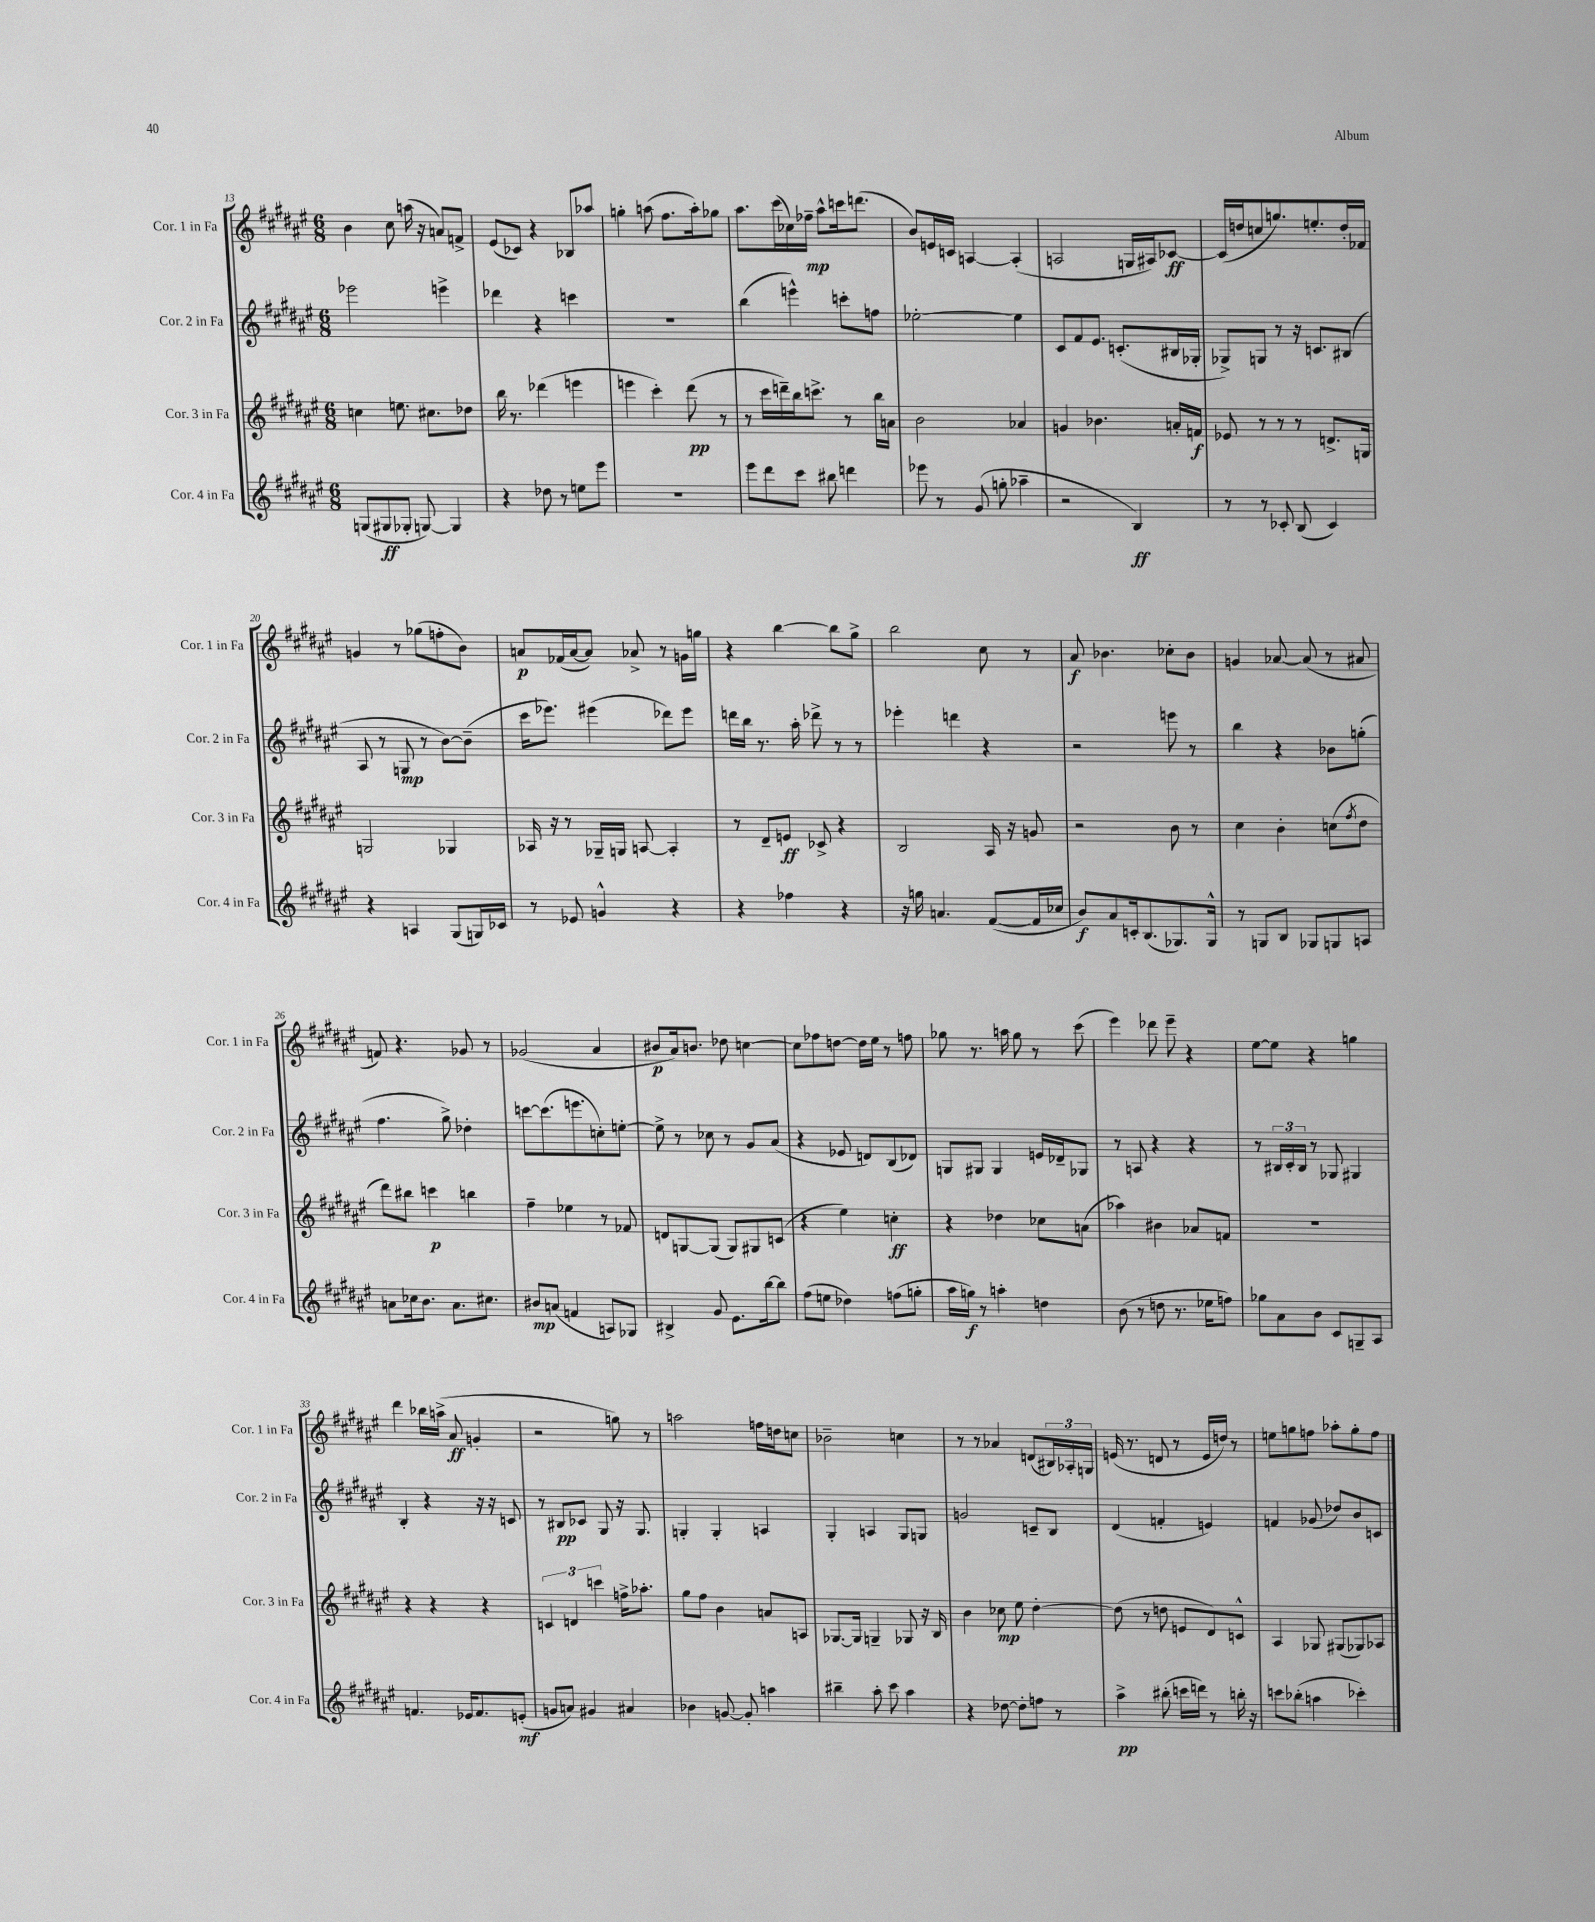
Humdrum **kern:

**kern	**dynam	**kern	**dynam	**kern	**dynam	**kern	**dynam
*part4	*part4	*part3	*part3	*part2	*part2	*part1	*part1
*staff4	*staff4	*staff3	*staff3	*staff2	*staff2	*staff1	*staff1
*I"Cor. 4 in Fa	*	*I"Cor. 3 in Fa	*	*I"Cor. 2 in Fa	*	*I"Cor. 1 in Fa	*
*I'Cor. 4 in Fa	*	*I'Cor. 3 in Fa	*	*I'Cor. 2 in Fa	*	*I'Cor. 1 in Fa	*
*clefG2	*	*clefG2	*	*clefG2	*	*clefG2	*
*k[f#c#g#d#a#e#]	*	*k[f#c#g#d#a#e#]	*	*k[f#c#g#d#a#e#]	*	*k[f#c#g#d#a#e#]	*
*M6/8	*	*M6/8	*	*M6/8	*	*M6/8	*
=13	=13	=13	=13	=13	=13	=13	=13
(8Gn/L	.	4ccn\	.	2eee-X\	.	4b\	.
8G#X/	ff	.	.	.	.	.	.
8G-X'/J	.	8.een\	.	.	.	8cc#\	.
[8Gn/)	.	.	.	.	.	(16aan\	.
.	.	8.cc#X\L	.	.	.	16r	.
4G/]	.	.	.	4eeen^\	.	8an/L)	.
.	.	8dd-X\J	.	.	.	8fn^/J	.
=14	=14	=14	=14	=14	=14	=14	=14
4r	.	16bb\	.	4ddd-X\	.	(8e#/L	.
.	.	8.r	.	.	.	.	.
.	.	.	.	.	.	8c-X/J)	.
8dd-X\	.	(4ddd-X\	.	4r	.	4r	.
8r	.	.	.	.	.	.	.
8een\L	.	4eeen\	.	4cccn\	.	8B-X/L	.
8eee#\J	.	.	.	.	.	8aa-X/J	.
=15	=15	=15	=15	=15	=15	=15	=15
2.r	.	4eeen\	.	2.r	.	4ggn'\	.
.	.	4ccc#'\)	.	.	.	(8aan\	.
.	.	.	.	.	.	8.ff#\L	.
.	.	(8ddd#\	pp	.	.	.	.
.	.	.	.	.	.	16aa'\k)	.
.	.	8r	.	.	.	8gg-X\J	.
=16	=16	=16	=16	=16	=16	=16	=16
8eee#\L	.	8r	.	(4bb\	.	8.aa#\L	.
8ddd#\	.	16ccc#\LL	.	.	.	.	.
.	.	16dddn~\)	.	.	.	(16ccc#\L	.
8ccc#\J	.	16bb\J	.	4eeen^^\)	.	16cc-X\)	.
.	.	8.cccn^\J	.	.	.	16ff-X~\JJ	mp
8bb#X\	.	.	.	.	.	8aa#^^\L	.
4dddn\	.	8r	.	8cccn'\L	.	16cccn\k	.
.	.	.	.	.	.	(8.dddn\J	.
.	.	16bb\LL	.	8ffn\J	.	.	.
.	.	16an\JJ	.	.	.	.	.
=17	=17	=17	=17	=17	=17	=17	=17
8eee-X\	.	2b\	.	[2ee-X'\	.	8b/L)	.
8r	.	.	.	.	.	16en/L	.
.	.	.	.	.	.	16cn/JJ	.
(8g#/	.	.	.	.	.	[4An/	.
8ggn'\	.	.	.	.	.	.	.
4aa-X~\	.	4a-X/	.	4ee-\]	.	(4A'/]	.
=18	=18	=18	=18	=18	=18	=18	=18
2r	.	4gn/	.	8c#/L	.	2An/	.
.	.	.	.	8f#/	.	.	.
.	.	4.b-X\	.	8.e#/J	.	.	.
.	.	.	.	(8.cn'/L	.	.	.
4B/)	ff	.	.	.	.	16Gn/LL	.
.	.	.	.	.	.	16A#X/J)	.
.	.	16an'/LL	.	16B#X/L	.	[8c-X/J	ff
.	.	16fn/JJ	f	16G-X'/JJ	.	.	.
=19	=19	=19	=19	=19	=19	=19	=19
8r	.	8e-X/	.	8G-X^/L)	.	(16c-/LL]	.
.	.	.	.	.	.	16ddn/J	.
8r	.	8r	.	8Gn/J	.	8ccn/	.
8c-X'/	.	8r	.	8r	.	8.ggn/)	.
(8B/	.	8r	.	16r	.	.	.
.	.	.	.	8.cn/L	.	8.een'/	.
4c-/)	.	8.dn^/L	.	.	.	.	.
.	.	.	.	(8B#X/J	.	16dd'/L	.
.	.	16Gn/Jk	.	.	.	16f-X/JJ	.
!!LO:LB:g=z
=20	=20	=20	=20	=20	=20	=20	=20
4r	.	2Gn/	.	8A#/	.	4gn/	.
.	.	.	.	8r	.	.	.
4An/	.	.	.	8Gn/	mp	8r	.
.	.	.	.	8r	.	(8gg-X\L	.
(8G#/L	.	4G-X/	.	[8b\L)	.	8ffn'\	.
16Gn/L)	.	.	.	(8b~\J]	.	8b\J)	.
16c-X/JJ	.	.	.	.	.	.	.
=21	=21	=21	=21	=21	=21	=21	=21
8r	.	16A-X/	.	16ccc#\KL	.	8an/L	p
.	.	16r	.	8.eee-X\J)	.	.	.
8e-X/	.	8r	.	.	.	(16f-X/L	.
.	.	.	.	.	.	[16a/J	.
4gn^^/	.	16G-X~/LL	.	(4eee#X\	.	8a/J])	.
.	.	16Gn/JJ	.	.	.	.	.
.	.	[8An/	.	.	.	8a-X^/	.
4r	.	4A'/]	.	8ddd-X\L)	.	8r	.
.	.	.	.	8eee#\J	.	16gn\LL	.
.	.	.	.	.	.	16ggn\JJ	.
=22	=22	=22	=22	=22	=22	=22	=22
4r	.	8r	.	16dddn\LL	.	4r	.
.	.	.	.	16bb\JJ	.	.	.
.	.	8d#~/L	.	8.r	.	.	.
4ff-X\	.	8en/J	ff	.	.	[4bb\	.
.	.	.	.	16aa#'\	.	.	.
.	.	8c-X^/	.	8ddd-X^\	.	.	.
4r	.	4r	.	8r	.	8bb\L]	.
.	.	.	.	8r	.	8gg#^\J	.
=23	=23	=23	=23	=23	=23	=23	=23
16r	.	2B/	.	4eee-X'\	.	2bb\	.
16ggn\	.	.	.	.	.	.	.
4.an/	.	.	.	.	.	.	.
.	.	.	.	4dddn\	.	.	.
([8f#/L	.	16A#/	.	4r	.	8cc#\	.
.	.	16r	.	.	.	.	.
16f#/L]	.	8gn/	.	.	.	8r	.
16cc-X/JJ	.	.	.	.	.	.	.
=24	=24	=24	=24	=24	=24	=24	=24
8b/L)	f	2r	.	2r	.	8a#/	f
8a#/	.	.	.	.	.	4.b-X\	.
16cn'/k	.	.	.	.	.	.	.
(8.B/	.	.	.	.	.	.	.
8.G-X/)	.	8b\	.	8eeen\	.	8cc-X'\L	.
.	.	8r	.	8r	.	8b-\J	.
16G-^^/Jk	.	.	.	.	.	.	.
=25	=25	=25	=25	=25	=25	=25	=25
8r	.	4cc#\	.	4bb\	.	4gn/	.
8Gn/L	.	.	.	.	.	.	.
8B/J	.	4b'\	.	4r	.	[8a-X/	.
8G-X/L	.	.	.	.	.	(8a-/]	.
8Gn/	.	(8ccn\L	.	8b-X\L	.	8r	.
.	.	8qff#/	.	.	.	.	.
8An/J	.	8dd#\J	.	(8ggn'\J	.	8a#X/	.
!!LO:LB:g=z
=26	=26	=26	=26	=26	=26	=26	=26
8an\L	.	8ddd#\L)	.	4.ff#\	.	8fn/)	.
16cc-X\k	.	8bb#X\J	.	.	.	4.r	.
8.b\J	.	.	.	.	.	.	.
.	.	4cccn\	p	.	.	.	.
8.a\L	.	.	.	8gg#^\)	.	.	.
.	.	4bbn\	.	4dd-X'\	.	8g-X/	.
8.cc#X\J	.	.	.	.	.	.	.
.	.	.	.	.	.	8r	.
=27	=27	=27	=27	=27	=27	=27	=27
8b#X/L	mp	4ff#~\	.	[8cccn\L	.	(2g-X/	.
(8an/J	.	.	.	(8.ccc\]	.	.	.
4fn/	.	4ee-X\	.	.	.	.	.
.	.	.	.	8.eeen\	.	.	.
8An/L)	.	8r	.	8ccn'\)	.	4a#/	.
8G-X/J	.	8f-X/	.	[8een'\J	.	.	.
=28	=28	=28	=28	=28	=28	=28	=28
4B#X^/	.	8dn/L	.	8ee^\]	.	8b#X/L	p
.	.	[8Gn/	.	8r	.	16a#/k)	.
.	.	.	.	.	.	8.bn/J	.
8g#/	.	(8G/J]	.	8cc-X\	.	.	.
8.e#\L	.	8G/L)	.	8r	.	8dd-X\	.
.	.	8G#X/	.	8g#/L	.	[4ccn\	.
[16bb\k	.	.	.	.	.	.	.
8bb\J]	.	(8cn/J	.	(8a#/J	.	.	.
=29	=29	=29	=29	=29	=29	=29	=29
(8ff#\L	.	4r	.	4r	.	8cc\L]	.
8een\J	.	.	.	.	.	8ff-X\	.
4dd-X\)	.	4ee#\)	.	8e-X/	.	[8ddn\J	.
.	.	.	.	8dn/L)	.	16dd\LL]	.
.	.	.	.	.	.	16ee#\JJ	.
(8ffn\L	.	4ccn'\	ff	(8B/	.	8r	.
8ggn'\J	.	.	.	8d-X/J)	.	8ffn\	.
=30	=30	=30	=30	=30	=30	=30	=30
16aa#\LL	.	4r	.	8Gn/L	.	8gg-X\	.
16ggn\JJ)	f	.	.	.	.	.	.
8r	.	.	.	8G#X/J	.	8.r	.
4aan'\	.	4dd-X\	.	4G#/	.	.	.
.	.	.	.	.	.	16aan\	.
.	.	.	.	.	.	8gg-\	.
4ddn\	.	8cc-X\L	.	16en/LL	.	8r	.
.	.	.	.	16d-X~/J	.	.	.
.	.	(8an\J	.	8G-X/J	.	(8ccc#\	.
=31	=31	=31	=31	=31	=31	=31	=31
(8b\	.	4aa-X\)	.	8r	.	4eee#\)	.
8r	.	.	.	8An/	.	.	.
8ddn\	.	4b#X\	.	4r	.	8ddd-X\	.
8.r	.	.	.	.	.	8eee#~\	.
.	.	8a-X/L	.	4r	.	4r	.
16ee-X\KL	.	.	.	.	.	.	.
8ffn\J)	.	8fn/J	.	.	.	.	.
=32	=32	=32	=32	=32	=32	=32	=32
8gg-X\L	.	2.r	.	8r	.	[8ee#\L	.
8a#\	.	.	.	24B#X/LL	.	8ee#\J]	.
.	.	.	.	24c#'/	.	.	.
.	.	.	.	24B#/JJ	.	.	.
8b\J	.	.	.	8r	.	4r	.
8c#/L	.	.	.	8G-X/	.	.	.
8Gn~/	.	.	.	4G#X/	.	4ggn\	.
8A#/J	.	.	.	.	.	.	.
!!LO:LB:g=z
=33	=33	=33	=33	=33	=33	=33	=33
4.fn/	.	4r	.	4B'/	.	4ddd#\	.
.	.	4r	.	4r	.	16bb-X\LL	.
.	.	.	.	.	.	(16aan^\JJ	.
16e-X/KL	.	.	.	.	.	8a#/	ff
8.f/	.	.	.	.	.	.	.
.	.	4r	.	16r	.	4gn'/	.
.	.	.	.	16r	.	.	.
(8en'/J	mf	.	.	8cn/	.	.	.
=34	=34	=34	=34	=34	=34	=34	=34
8gn/L	.	6cn/	.	8r	.	2r	.
8an/J)	.	.	.	8B#X/L	pp	.	.
.	.	6dn/	.	.	.	.	.
4g#X/	.	.	.	8c-X/J	.	.	.
.	.	6cccn\	.	.	.	.	.
.	.	.	.	8G#/	.	.	.
4a#X/	.	16ffn^\KL	.	16r	.	8ggn\)	.
.	.	8.aa-X'\J	.	8.G#/	.	.	.
.	.	.	.	.	.	8r	.
=35	=35	=35	=35	=35	=35	=35	=35
4b-X\	.	8gg#\L	.	4Gn'/	.	2aan\	.
.	.	8ff#\J	.	.	.	.	.
[8gn/	.	4b\	.	4G'/	.	.	.
8g'/]	.	.	.	.	.	.	.
4aan\	.	8an/L	.	4An/	.	16ffn\LL	.
.	.	.	.	.	.	16ddn\J	.
.	.	8An/J	.	.	.	8ccn\J	.
=36	=36	=36	=36	=36	=36	=36	=36
4bb#X~\	.	[8.G-X/L	.	4G#'/	.	2b-X~\	.
.	.	16G-/Jk]	.	.	.	.	.
8aa#'\	.	4Gn~/	.	4An/	.	.	.
8ccc#\	.	.	.	.	.	.	.
4aa#\	.	8G-X/	.	8G#/L	.	4ccn\	.
.	.	16r	.	8Gn/J	.	.	.
.	.	16B/	.	.	.	.	.
=37	=37	=37	=37	=37	=37	=37	=37
4r	.	4b\	.	2gn/	.	8r	.
.	.	.	.	.	.	8r	.
[8dd-X\	.	8cc-X\	mp	.	.	4a-X/	.
8dd-'\L]	.	8ee#\	.	.	.	.	.
8ffn\J	.	[4dd#'\	.	8cn~/L	.	(8dn/L	.
8r	.	.	.	8B/J	.	24B#X/L)	.
.	.	.	.	.	.	24A-X'/	.
.	.	.	.	.	.	24Gn/JJ	.
=38	=38	=38	=38	=38	=38	=38	=38
4aa#^\	pp	(8dd#\]	.	(4d#/	.	(16en/	.
.	.	.	.	.	.	8.r	.
.	.	8r	.	.	.	.	.
(8bb#X'\	.	8ddn\	.	4fn'/	.	8dn/	.
16cccn\LL	.	8en/L	.	.	.	8r	.
16dddn\JJ)	.	.	.	.	.	.	.
8r	.	8d#/)	.	4en/)	.	16e/LL	.
.	.	.	.	.	.	16ddn/JJ)	.
16bbn'\	.	8cn^^/J	.	.	.	8r	.
16r	.	.	.	.	.	.	.
=39	=39	=39	=39	=39	=39	=39	=39
8cccn\L	.	4A#/	.	4fn/	.	8een\L	.
(8bb-X'\J	.	.	.	.	.	8ggn\	.
4aan\	.	8G-X/	.	(8g-X/	.	8ffn\J	.
.	.	(8G#X/L	.	8dd-X/L)	.	8aa-X'\L	.
4ccc-X'\)	.	8G-X/)	.	8b/	.	8gg'\	.
.	.	8A-X/J	.	8cn/J	.	8ff\J	.
==	==	==	==	==	==	==	==
*-	*-	*-	*-	*-	*-	*-	*-
